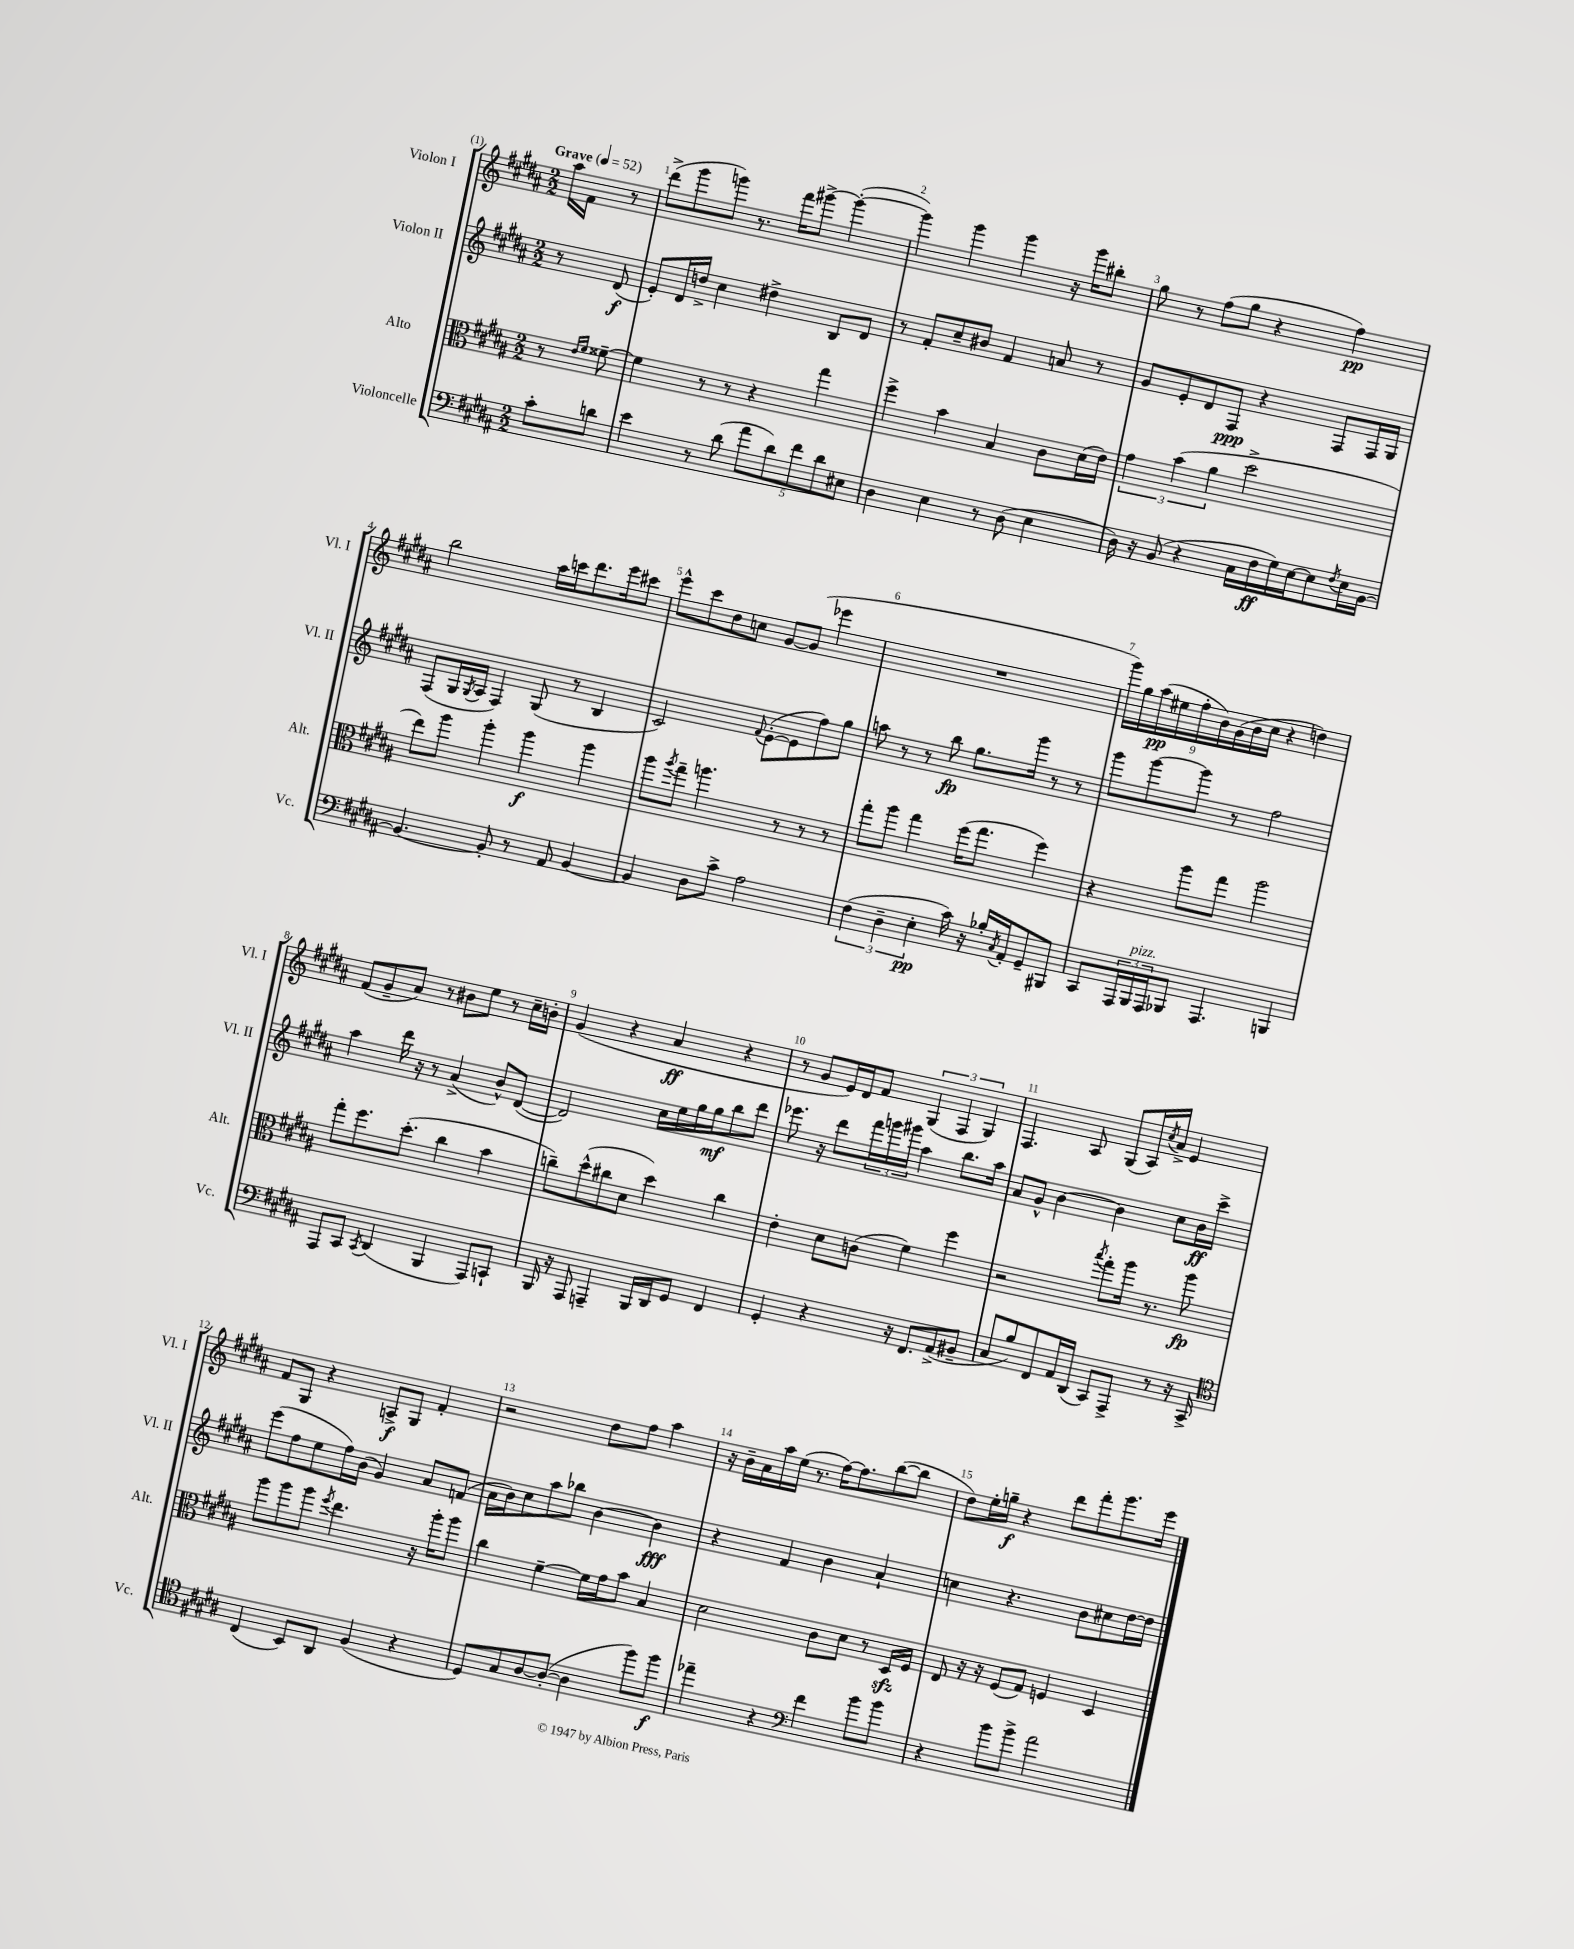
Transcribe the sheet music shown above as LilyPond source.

<<
\new StaffGroup <<
\new Staff = "s0" \with { instrumentName = "Violon I" shortInstrumentName = "Vl. I" } {
    \clef treble \key b \major \numericTimeSignature \time 2/2 \partial 4 \tempo "Grave" 4 = 52
    ais''16 fis'16 r8 |
    dis'''8->( gis'''8 g'''8) r8. fis'''16 gis'''8~-> gis'''4~-.( |
    gis'''4) gis'''4 gis'''4 r16 gis'''16 bis''8-. |
    gis''8 r8 fis''8( gis''8 r4 fis''4\pp) |
    b''2 ais''16 c'''16 dis'''8. e'''16 cis'''8 |
    e'''8-^ cis'''8 dis''8 c''8 gis'8~ gis'8( ees'''4 |
    R1 |
    \tuplet 9/8 { gis'''16) gis''16 ais''16\pp( eis''16 fis''16-. b'16) gis'16( b'16 cis''16 } r4 d''4) |
    fis'8( gis'8-- ais'8) r8 bis'8 e''8 r8 cis''16-- b'16-. |
    gis'4( r4 ais'4\ff r4 |
    r8 gis'8 e'16) dis'16 fis'8 \tuplet 3/2 { gis4( fis4 gis4) } |
    fis4. ais8 gis8( ais16) \acciaccatura { cis''8 } ais'16-> e'4 |
    fis'8 gis8 r4 a8->\f gis8 fis'4-. |
    r2 dis''8 fis''8 ais''4 |
    r16 b'16-- ais'16 ais''16 e''16( r8. fis''16~) fis''8. b''8~( b''8 |
    dis''8) e''16-. g''16--\f r4 dis'''8 fis'''8-. gis'''8. e'''16 \bar "|." |
}
\new Staff = "s1" \with { instrumentName = "Violon II" shortInstrumentName = "Vl. II" } {
    \clef treble \key b \major \numericTimeSignature \time 2/2 \partial 4
    r8 dis'8\f( |
    e'8-.) dis'16 d''16-> cis''4 dis''4-> b8 dis'8 |
    r8 fis'8-. cis''8-- bis'8 fis'4 a'8 r8 |
    gis'8 e'8-. dis'8 fis8\ppp r4 fis8 fis16 gis16 |
    fis8( gis16 \acciaccatura { gis8 } ais16 fis4) gis8( r8 b4 |
    cis'2) \appoggiatura { fis'8 } e'8~-.( e'8 fis''8) gis''8 |
    a''8 r8 r8 b''8\fp gis''8. gis'''16 r8 r8 |
    gis'''8 gis'''8~ gis'''8 r8 fis''2 |
    ais''4 dis'''16 r16 r8 ais'4->( b'8-^) dis'8~( |
    dis'2) cis''16 e''16 gis''16 gis''16\mf b''8 dis'''8 |
    ees'''8. r16 dis'''8 \tuplet 3/2 { fis'''16 g'''16 gis'''16 } ais''4 b''8. ais''16 |
    ais'8 gis'8-^ b'4~ b'4 cis''8 b'16\ff cis'''16-> |
    e'''8( fis''8 e''8 fis''16) b'16( gis'4) ais'8 f'8( |
    ais'16 b'16) cis''8 ais''8 bes''8 b'4~ b'4\fff |
    r4 fis'4 b'4 ais'4-! |
    c''4 r4. b'8 cis''8 dis''16~ dis''16 \bar "|." |
}
\new Staff = "s2" \with { instrumentName = "Alto" shortInstrumentName = "Alt." } {
    \clef alto \key b \major \numericTimeSignature \time 2/2 \partial 4
    r8 \grace { e'16 fis'16 } fisis'8~-- |
    fisis'4 r8 r8 r4 gis''4 |
    fis''4-> b'4 b4 cis'8 dis'16( e'16) |
    \tuplet 3/2 { gis'4 b'4( ais'4 } dis''2-> |
    e''8) ais''8 ais''4-. ais''4\f ais''4 |
    ais''8 \acciaccatura { ais''8 } gis''8-- a''4. r8 r8 r8 |
    gis''8-. ais''8 gis''4 fis''16( gis''8. fis''4) |
    r4 ais''8 gis''8 ais''2 |
    gis''8-. fis''8. dis''8.-.( cis''4 b'4 |
    c''8--) dis''8-^( cis''8 dis'8 dis''4) cis''4 |
    e'4-. dis'8 c'8( fis'4) fis''4 |
    r2 \acciaccatura { b''8 } gis''8-. ais''16 r8. ais''8\fp |
    ais''8 ais''8 ais''8 \acciaccatura { fis''8 } e''4. r16 ais''16-. ais''8 |
    cis''4 fis'4~-- fis'16 gis'16 b'8 b4 |
    dis'2 cis'8 dis'8 r8 dis16\sfz fis16 |
    e8 r16 r16 fis8( gis8) f4 dis4 \bar "|." |
}
\new Staff = "s3" \with { instrumentName = "Violoncelle" shortInstrumentName = "Vc." } {
    \clef bass \key b \major \numericTimeSignature \time 2/2 \partial 4
    cis'8-. d'8 |
    e'4 r8 dis'8( \tuplet 5/4 { ais'8 dis'8) fis'8 dis'8 eis8 } |
    dis4 e4 r8 dis8( e4 |
    dis16) r16 b,8( r4 cis16 fis16\ff gis16) e16~ e8 \acciaccatura { fis8 } e16 b,16~ |
    b,4.~ b,8-. r8 ais,8 b,4~ |
    b,4 dis8 cis'8-> ais2 |
    \tuplet 3/2 { fis4( dis4-- e4-.\pp } cis'16) r16 bes16-. \acciaccatura { cis8 } ais,16-. gis,8-- bis,,8 |
    cis,8 \tuplet 3/2 { ais,,16 b,,16^\markup { \italic "pizz." } ais,,16 } bes,,8 ais,,4. b,,4 |
    ais,,8 cis,8 \acciaccatura { cis,8 } dis,4( b,,4 ais,,8) c,8-! |
    b,,16 r16 ais,,8 a,,4-- b,,16 dis,16 gis,8 fis,4 |
    gis,4-. r4 r16 fis,8. ais,8->( bis,8-- |
    cis8 b8) fis,8 ais,16 dis,16( cis,8) ais,,8-> r8 r16 cis,16-> |
    \clef tenor cis4( b,8) ais,8 fis4( r4 |
    dis8) gis8 ais8~ ais8~-.( ais4 fis''8) fis''8\f |
    ees''4-- r4 \clef bass fis'4 b'8 b'8 |
    r4 b'8 b'8-> ais'2 \bar "|." |
}
>>
>>
\layout { \context { \Score \override BarNumber.break-visibility = ##(#f #t #t) barNumberVisibility = #all-bar-numbers-visible } }
